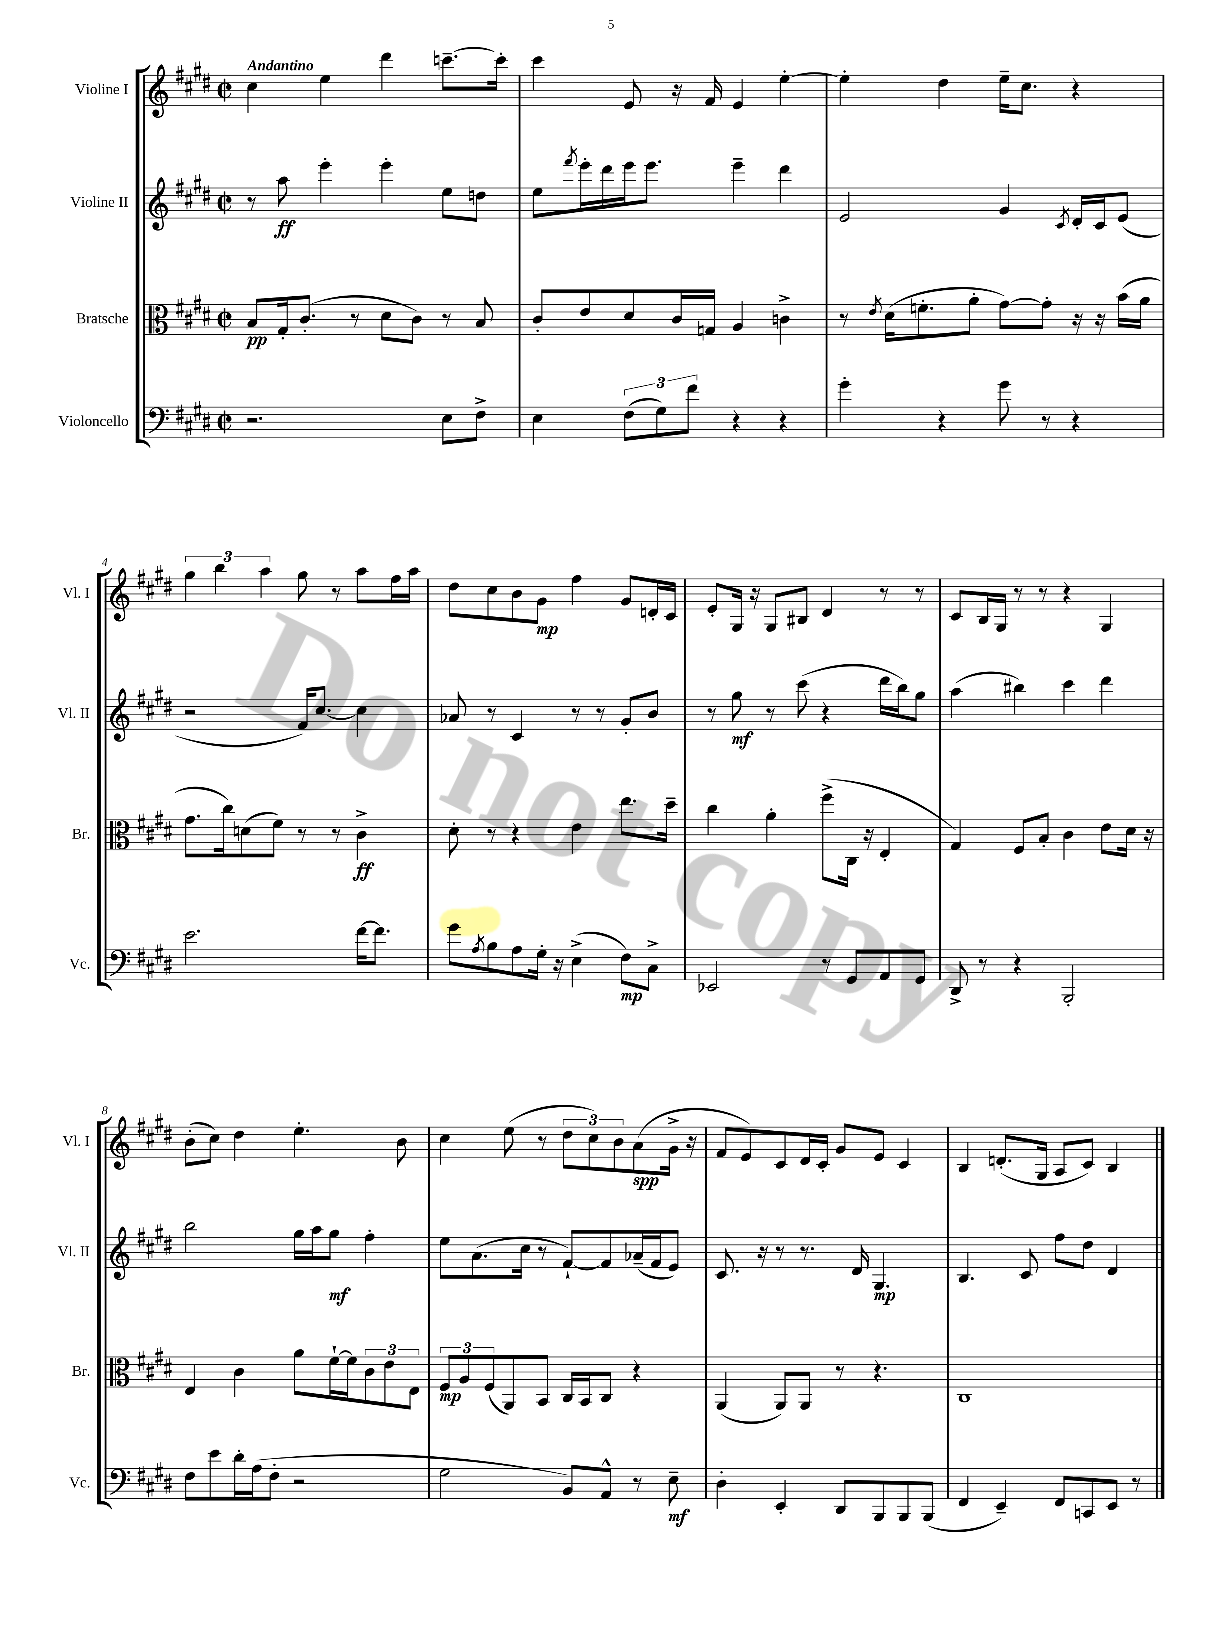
<<
\new StaffGroup <<
\new Staff = "s0" \with { instrumentName = "Violine I" shortInstrumentName = "Vl. I" } {
    \clef treble \key e \major \defaultTimeSignature \time 2/2 \tempo "Andantino"
    cis''4 e''4 dis'''4 c'''8.~-- c'''16-. |
    cis'''4 e'8 r16 fis'16 e'4 e''4~-. |
    e''4-. dis''4 e''16-- cis''8. r4 |
    \tuplet 3/2 { gis''4 b''4 a''4 } gis''8 r8 a''8 fis''16 a''16 |
    dis''8 cis''8 b'8 gis'8\mp fis''4 gis'8 d'16-. cis'16 |
    e'8-. gis16 r16 gis8 bis8 dis'4 r8 r8 |
    cis'8 b16 gis16 r8 r8 r4 gis4 |
    b'8-.( cis''8) dis''4 e''4.-. b'8 |
    cis''4 e''8( r8 \tuplet 3/2 { dis''8 cis''8) b'8 } a'8\spp( gis'16-> r16 |
    fis'8 e'8) cis'8 dis'16 cis'16-. gis'8 e'8 cis'4 |
    b4 d'8.-.( gis16 a8 cis'8) b4 \bar "|." |
}
\new Staff = "s1" \with { instrumentName = "Violine II" shortInstrumentName = "Vl. II" } {
    \clef treble \key e \major \defaultTimeSignature \time 2/2
    r8 a''8\ff e'''4-. e'''4-. e''8 d''8 |
    e''8 \acciaccatura { fis'''8 } e'''16-. dis'''16 e'''16 e'''8. e'''4-- dis'''4 |
    e'2 gis'4 \acciaccatura { cis'8 } dis'16-. cis'16 e'8( |
    r2 fis'16) cis''8.~ cis''4 |
    aes'8 r8 cis'4 r8 r8 gis'8-. b'8 |
    r8 gis''8\mf r8 cis'''8( r4 dis'''16 b''16) gis''8 |
    a''4( bis''4) cis'''4 dis'''4 |
    b''2 gis''16 a''16 gis''8\mf fis''4-. |
    e''8 a'8.( cis''16 r8 fis'8~-!) fis'8 aes'16--( fis'16 e'8) |
    cis'8. r16 r8 r8. dis'16 gis4.\mp |
    b4. cis'8 fis''8 dis''8 dis'4 \bar "|." |
}
\new Staff = "s2" \with { instrumentName = "Bratsche" shortInstrumentName = "Br." } {
    \clef alto \key e \major \defaultTimeSignature \time 2/2
    b8\pp gis16-. cis'8.-.( r8 dis'8 cis'8) r8 b8 |
    cis'8-. e'8 dis'8 cis'16 g16 a4 c'4-> |
    r8 \acciaccatura { e'8 } dis'16( f'8.-. a'8-. gis'8~) gis'8-. r16 r16 b'16( a'16 |
    gis'8. cis''16) d'8( fis'8) r8 r8 cis'4->\ff |
    dis'8-. r8 r4 e'4 e''8. dis''16-- |
    cis''4 a'4-. fis''8->( cis16 r16 e4-. |
    gis4) fis8 b8-. cis'4 e'8 dis'16 r16 |
    e4 cis'4 a'8 fis'16~-! fis'16 \tuplet 3/2 { cis'8 e'8 e8 } |
    \tuplet 3/2 { fis8\mp a8 fis8( } a,8) b,8 cis16 b,16 cis8 r4 |
    a,4( a,8) a,8 r8 r4. |
    cis1 \bar "|." |
}
\new Staff = "s3" \with { instrumentName = "Violoncello" shortInstrumentName = "Vc." } {
    \clef bass \key e \major \defaultTimeSignature \time 2/2
    r2. e8 fis8-> |
    e4 \tuplet 3/2 { fis8( gis8) fis'8 } r4 r4 |
    gis'4-. r4 gis'8 r8 r4 |
    e'2. fis'16~ fis'8. |
    gis'8 \acciaccatura { a8 } b8 a8 gis16-. r16 e4->( fis8\mp) cis8-> |
    ees,2 r8 gis,8 a,8 gis,8 |
    dis,8-> r8 r4 b,,2-. |
    fis8 e'8 dis'16-. a16( fis8-. r2 |
    gis2 b,8) a,8-^ r8 e8--\mf |
    dis4-. e,4-. dis,8 b,,8 b,,8 b,,8( |
    fis,4 e,4--) fis,8 c,8 e,8 r8 \bar "|." |
}
>>
>>
